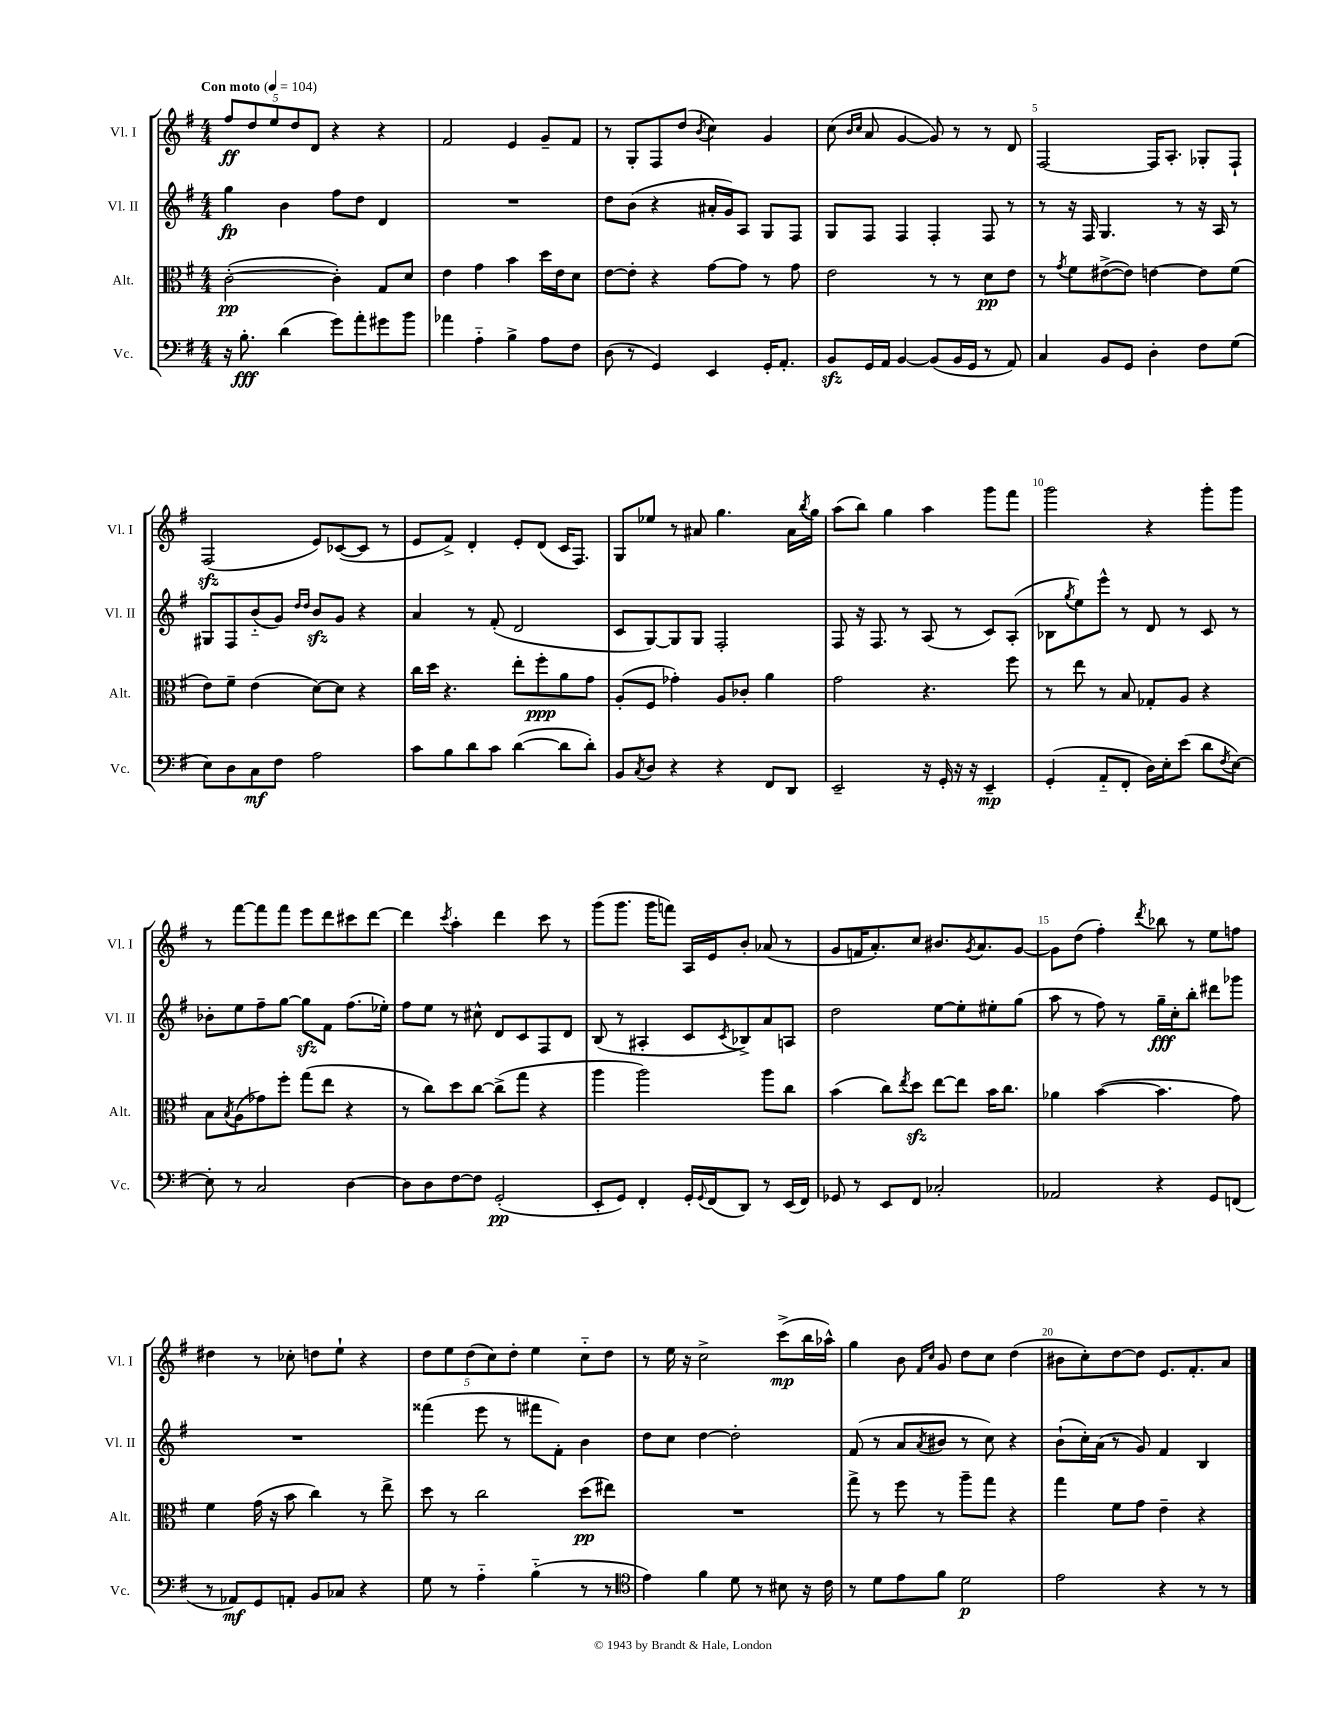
<<
\new StaffGroup <<
\new Staff = "s0" \with { instrumentName = "Vl. I" shortInstrumentName = "Vl. I" } {
    \clef treble \key g \major \numericTimeSignature \time 4/4 \tempo "Con moto" 4 = 104
    \tuplet 5/4 { fis''8\ff d''8 e''8 d''8 d'8 } r4 r4 |
    fis'2 e'4 g'8-- fis'8 |
    r8 g8-. fis8 d''8( \acciaccatura { b'8 } c''4) g'4 |
    c''8( \grace { b'16 c''16 } a'8 g'4~ g'8) r8 r8 d'8 |
    fis2~ fis16 a8.-. ges8-. fis8-! |
    fis2\sfz( e'8) ces'8~( ces'8 r8 |
    e'8 fis'8->) d'4-. e'8-. d'8( c'16 fis8.) |
    g8 ees''8 r8 ais'8 g''4. ais'16 \acciaccatura { b''8 } g''16 |
    a''8( b''8) g''4 a''4 g'''8 fis'''8 |
    g'''2 r4 g'''8-. g'''8 |
    r8 fis'''8~ fis'''8 fis'''8 e'''8 d'''8 cis'''8 d'''8~ |
    d'''4 \acciaccatura { c'''8 } a''4-. d'''4 c'''8 r8 |
    g'''8( g'''8. g'''16 f'''8) a16 e'16 b'8-. aes'8( r8 |
    g'8 f'16 a'8.-.) c''8 bis'8. \acciaccatura { g'8 } a'8. g'8~ |
    g'8 d''8( fis''4-.) \acciaccatura { d'''8 } bes''8 r8 e''8 f''8 |
    dis''4 r8 ces''8-. d''8 e''8-! r4 |
    \tuplet 5/4 { d''8 e''8 d''8( c''8) d''8-. } e''4 c''8-_ d''8 |
    r8 e''16 r16 c''2-> c'''8->\mp( b''16 aes''16-^) |
    g''4 b'8 \grace { fis'16 c''16 } g'8 d''8 c''8 d''4( |
    bis'8 c''8-.) d''8~ d''8 e'8. fis'8.-. a'8 \bar "|." |
}
\new Staff = "s1" \with { instrumentName = "Vl. II" shortInstrumentName = "Vl. II" } {
    \clef treble \key g \major \numericTimeSignature \time 4/4
    g''4\fp b'4 fis''8 d''8 d'4 |
    R1 |
    d''8 b'8( r4 ais'16-. g'16) a8 g8 fis8 |
    g8 fis8 fis4 fis4-. fis8 r8 |
    r8 r16 fis16 g4. r8 r16 a16 r8 |
    gis8 fis8 b'8-_( g'8) \grace { d''16 d''16 } b'8\sfz g'8 r4 |
    a'4 r8 fis'8-.( d'2 |
    c'8 g8~) g8 g8 fis2-. |
    fis8 r16 fis8. r8 a8( r8 c'8) a8-.( |
    bes8 \acciaccatura { g''8 } e''8) e'''8-^ r8 d'8 r8 c'8 r8 |
    bes'8-. e''8 fis''8-- g''8~ g''8\sfz fis'8 fis''8.( ees''16-.) |
    fis''8 e''8 r8 cis''8-^ d'8 c'8 fis8 d'8 |
    b8( r8 ais4-. c'8 \acciaccatura { c'8 } bes8->) a'8 a8 |
    d''2 e''8~ e''8-. eis''8-. g''8( |
    a''8 r8 fis''8) r8 g''16--\fff c''16-. b''8-. dis'''8 ges'''8 |
    R1 |
    fisis'''4( e'''8 r8 fis'''8 fis'8-.) b'4 |
    d''8 c''8 d''4~ d''2-. |
    fis'8( r8 a'8 \acciaccatura { a'8 } bis'8 r8 c''8) r4 |
    b'8-!( c''16-.) a'16( r8 g'8) fis'4 b4 \bar "|." |
}
\new Staff = "s2" \with { instrumentName = "Alt." shortInstrumentName = "Alt." } {
    \clef alto \key g \major \numericTimeSignature \time 4/4
    c'2~-.\pp( c'4-.) g8 d'8 |
    e'4 g'4 b'4 d''16 e'16 d'8 |
    e'8~ e'8-. r4 g'8~ g'8 r8 g'8 |
    e'2 r8 r8 d'8\pp e'8 |
    r8 \acciaccatura { g'8 } fis'8 eis'8~->( eis'8) e'4~ e'8 fis'8( |
    e'8) fis'8-- e'4( d'8~) d'8 r4 |
    c''16 d''16 r4. e''8-. fis''8-.\ppp a'8 g'8 |
    a8-.( fis8 ges'4-.) a8 ces'8-. a'4 |
    g'2 r4. fis''8 |
    r8 e''8 r8 b8 ges8-. a8 r4 |
    b8 \acciaccatura { b8 } a8( ges'8) fis''8-. g''8( e''8 r4 |
    r8 c''8) d''8 c''8~ c''8->( g''8 r4 |
    a''4 a''2) a''8 c''8 |
    b'4( c''8) \acciaccatura { e''8 } d''8\sfz e''8~ e''8 b'16 c''8. |
    aes'4 b'4~( b'4. g'8) |
    fis'4 g'16( r16 b'8 c''4) r8 e''8-> |
    d''8 r8 c''2 d''8\pp( eis''8) |
    R1 |
    g''8-> r8 fis''8 r8 a''8-- g''8 r4 |
    g''4 fis'8 g'8 e'4-- r4 \bar "|." |
}
\new Staff = "s3" \with { instrumentName = "Vc." shortInstrumentName = "Vc." } {
    \clef bass \key g \major \numericTimeSignature \time 4/4
    r16 b8.-.\fff d'4( g'8) a'8-. gis'8 b'8 |
    aes'4 a4-_ b4-> a8 fis8 |
    d8( r8 g,4) e,4 g,16-. a,8.-. |
    b,8\sfz g,16 a,16 b,4~ b,8( b,16 g,16 r8 a,8) |
    c4 b,8 g,8 d4-. fis8 g8( |
    e8) d8 c8\mf fis8 a2 |
    c'8 b8 d'8 c'8 d'4~( d'8 d'8-.) |
    b,8 \acciaccatura { c8 } d8 r4 r4 fis,8 d,8 |
    e,2-- r16 g,16-. r16 r16 e,4--\mp |
    g,4-.( a,8-_ fis,8-. d16) e16-. e'8( d'8 \acciaccatura { fis8 } e8~) |
    e8-. r8 c2 d4~ |
    d8 d8 fis8~ fis8 g,2-.\pp( |
    e,8-. g,8) fis,4-. g,16-. \appoggiatura { g,8 } fis,16( d,8) r8 e,16( fis,16) |
    ges,8 r8 e,8 fis,8 ces2-. |
    aes,2 r4 g,8 f,8( |
    r8 aes,8\mf) g,8 a,8-. b,8 ces8 r4 |
    g8 r8 a4-_ b4-_( r8 r8 |
    \clef tenor e'4) fis'4 d'8 r8 bis8 r16 c'16 |
    r8 d'8 e'8 fis'8 d'2\p |
    e'2 r4 r8 r8 \bar "|." |
}
>>
>>
\layout { \context { \Score \override BarNumber.break-visibility = ##(#f #t #t) barNumberVisibility = #(every-nth-bar-number-visible 5) } }
